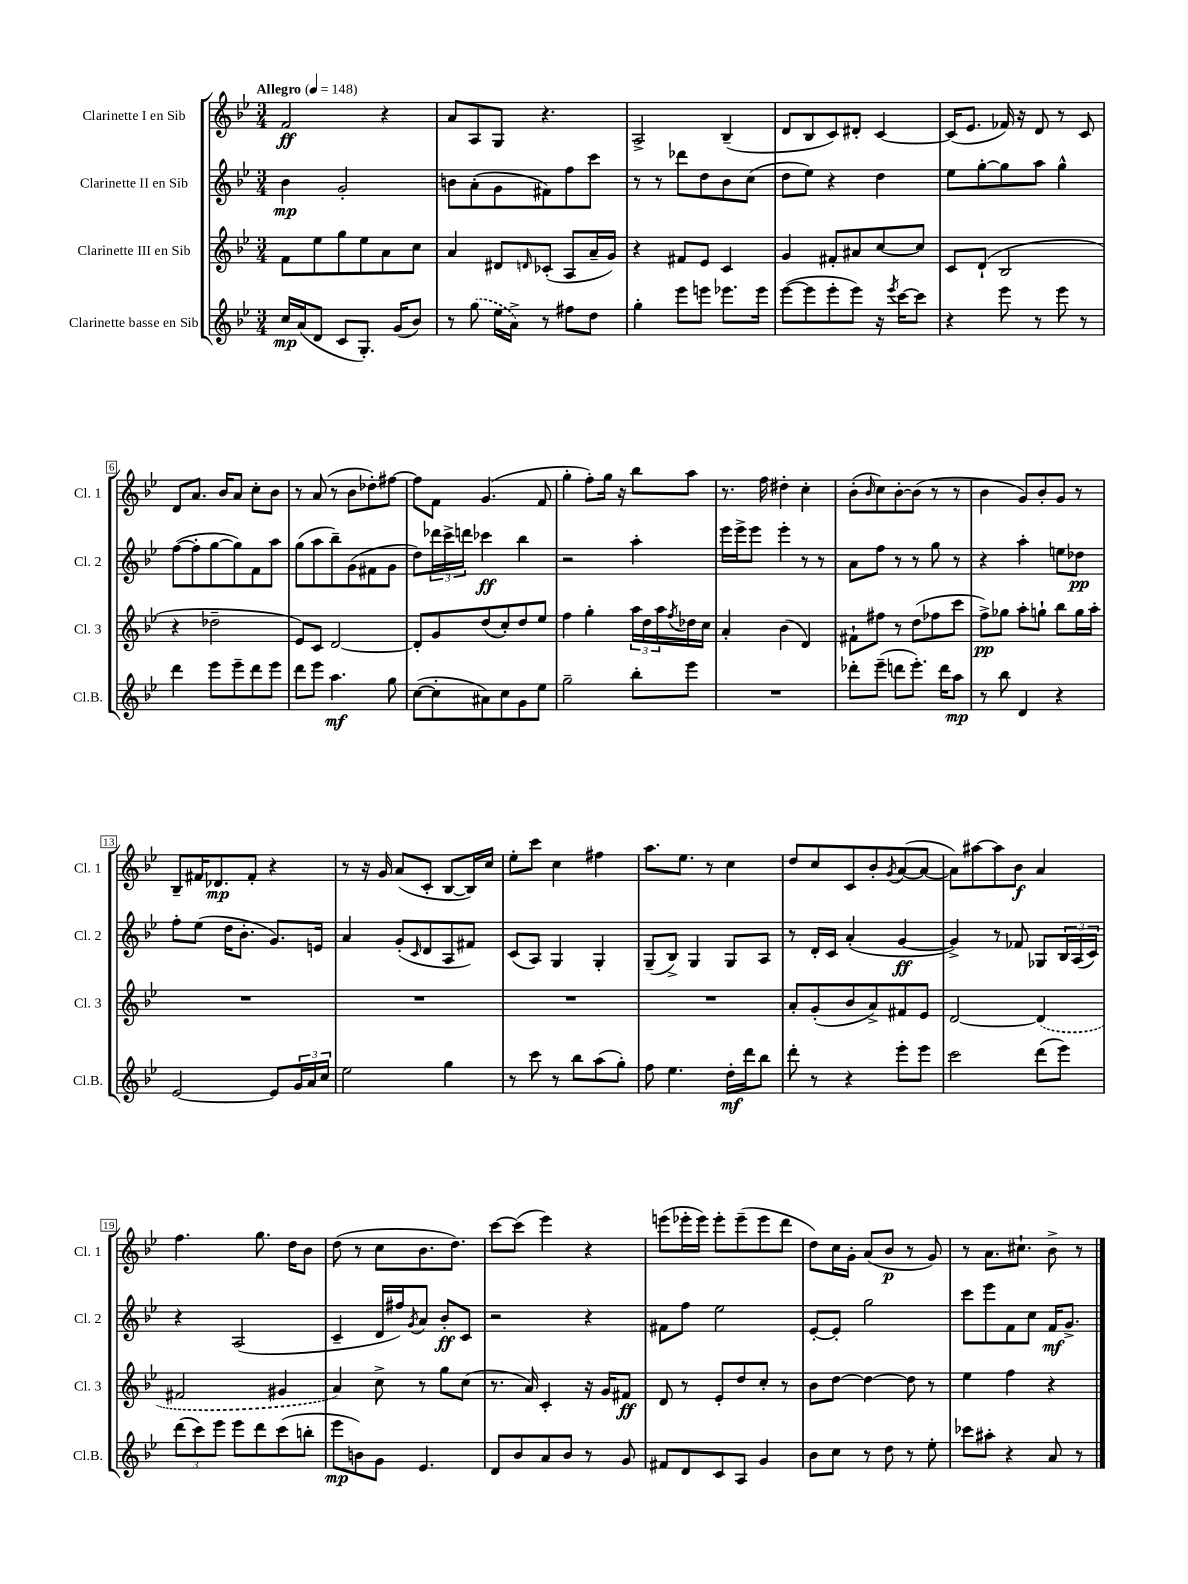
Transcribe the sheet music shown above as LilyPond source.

<<
\new StaffGroup <<
\new Staff = "s0" \with { instrumentName = "Clarinette I en Sib" shortInstrumentName = "Cl. 1" } {
    \clef treble \key bes \major \numericTimeSignature \time 3/4 \tempo "Allegro" 4 = 148
    f'2\ff r4 |
    a'8 a8 g8 r4. |
    a2-> bes4--( |
    d'8 bes8 c'8) dis'8-. c'4~ |
    c'16( ees'8. fes'16) r16 d'8 r8 c'8 |
    d'8 a'8. bes'16 a'8 c''8-. bes'8 |
    r8 a'8( r8 bes'8 des''8-.) fis''8~ |
    fis''8 f'8 g'4.( f'8 |
    g''4-. f''8-.) g''16 r16 bes''8 a''8 |
    r8. f''16 dis''4-. c''4-. |
    bes'8-.( \grace { bes'16 } c''8) bes'8~-. bes'8( r8 r8 |
    bes'4 g'8) bes'8-. g'8 r8 |
    bes8-- fis'16 des'8.\mp fis'8-. r4 |
    r8 r16 g'16 a'8( c'8-. bes8~ bes16) c''16 |
    ees''8-. c'''8 c''4 fis''4 |
    a''8. ees''8. r8 c''4 |
    d''8 c''8 c'8 bes'8-. \acciaccatura { g'8 } a'8~( a'8~ |
    a'8) ais''8~ ais''8 bes'8\f a'4 |
    f''4. g''8. d''16 bes'8 |
    d''8( r8 c''8 bes'8. d''8.) |
    c'''8~ c'''8( ees'''4) r4 |
    e'''8( ees'''16-. ees'''16) ees'''8-. ees'''8--( ees'''8 d'''8 |
    d''8) c''16 g'16-. a'8( bes'8\p r8 g'8) |
    r8 a'8. cis''8.-! bes'8-> r8 \bar "|." |
}
\new Staff = "s1" \with { instrumentName = "Clarinette II en Sib" shortInstrumentName = "Cl. 2" } {
    \clef treble \key bes \major \numericTimeSignature \time 3/4
    bes'4\mp g'2-. |
    b'8 a'8-.( g'8 fis'8) f''8 c'''8 |
    r8 r8 des'''8 d''8 bes'8 c''8( |
    d''8 ees''8) r4 d''4 |
    ees''8 g''8~-. g''8 a''8 g''4-^ |
    f''8~( f''8-. g''8~ g''8) f'8 a''8 |
    g''8( a''8 bes''8--) g'8( fis'8 g'8 |
    d''8) \tuplet 3/2 { des'''16 c'''16-> d'''16 } ces'''4\ff bes''4 |
    r2 a''4-. |
    ees'''16 ees'''16-> ees'''8 ees'''4-. r8 r8 |
    a'8 f''8 r8 r8 g''8 r8 |
    r4 a''4-. e''8 des''8\pp |
    f''8-. ees''8( d''16 bes'8.-. g'8.) e'16 |
    a'4 g'8-.( \grace { c'16 } d'8 a8 fis'8) |
    c'8( a8) g4 g4-. |
    g8--( bes8->) g4 g8 a8 |
    r8 d'16-. c'16 a'4-.( g'4~\ff |
    g'4->) r8 fes'8 ges8 \tuplet 3/2 { bes16 a16( c'16) } |
    r4 a2( |
    c'4-- d'16 fis''16) \acciaccatura { g'8 } a'8 bes'8-.\ff c'8 |
    r2 r4 |
    fis'8 f''8 ees''2 |
    ees'8~-. ees'8-. g''2 |
    c'''8 ees'''8 f'8 c''8 f'16\mf g'8.-> \bar "|." |
}
\new Staff = "s2" \with { instrumentName = "Clarinette III en Sib" shortInstrumentName = "Cl. 3" } {
    \clef treble \key bes \major \numericTimeSignature \time 3/4
    f'8 ees''8 g''8 ees''8 a'8 c''8 |
    a'4 dis'8 \grace { d'16 } ces'8-.( a8 a'16-- g'16) |
    r4 fis'8 ees'8 c'4 |
    g'4 fis'8-. ais'8 c''8~ c''8 |
    c'8 d'8-!( bes2 |
    r4 des''2-- |
    ees'8) c'8 d'2~ |
    d'8-. g'8 d''8( c''8-.) d''8 ees''8 |
    f''4 g''4-. \tuplet 3/2 { a''16 d''16 a''16 } \acciaccatura { f''8 } des''16 c''16 |
    a'4-. bes'4( d'4) |
    fis'8-! fis''8 r8 d''8( fes''8 c'''8 |
    f''8->\pp) ges''8 a''8-. g''8-! bes''8 g''16 a''16-. |
    R2. |
    R2. |
    R2. |
    R2. |
    a'8-. g'8-.( bes'8 a'8->) fis'8 ees'8 |
    d'2~ \once \slurDashed d'4( |
    fis'2 gis'4 |
    a'4) c''8-> r8 g''8 c''8( |
    r8. a'16) c'4-. r16 g'16 fis'8\ff |
    d'8 r8 ees'8-. d''8 c''8-. r8 |
    bes'8 d''8~ d''4~ d''8 r8 |
    ees''4 f''4 r4 \bar "|." |
}
\new Staff = "s3" \with { instrumentName = "Clarinette basse en Sib" shortInstrumentName = "Cl.B." } {
    \clef treble \key bes \major \numericTimeSignature \time 3/4
    c''16\mp a'16( d'8 c'8 g8.-.) g'16( bes'8) |
    r8 \once \slurDashed g''8( ees''16 a'16->) r8 fis''8 d''8 |
    g''4-. ees'''8 e'''8 ees'''8. ees'''16 |
    ees'''8~( ees'''8 ees'''8-. ees'''8) r16 \acciaccatura { ees'''8 } c'''16~ c'''8 |
    r4 ees'''8 r8 ees'''8 r8 |
    d'''4 ees'''8 ees'''8-- d'''8 ees'''8 |
    d'''8 ees'''8 a''4.\mf g''8 |
    c''8~( c''8-. ais'8) c''8 g'8 ees''8 |
    g''2-- bes''8-. ees'''8 |
    R2. |
    des'''8-. ees'''8--( d'''8 ees'''8.-.) d'''16 a''8\mp |
    r8 bes''8 d'4 r4 |
    ees'2~ ees'8 \tuplet 3/2 { g'16 a'16 c''16 } |
    ees''2 g''4 |
    r8 c'''8 r8 bes''8 a''8( g''8-.) |
    f''8 ees''4. d''16-.\mf d'''16 bes''8 |
    d'''8-. r8 r4 ees'''8-. ees'''8 |
    c'''2 d'''8( ees'''8) |
    \tuplet 3/2 { d'''8( c'''8) ees'''8 } ees'''8 d'''8 c'''8( b''8-. |
    ees'''8\mp b'8) g'8 ees'4. |
    d'8 bes'8 a'8 bes'8 r8 g'8 |
    fis'8 d'8 c'8 a8 g'4 |
    bes'8 c''8 r8 d''8 r8 ees''8-. |
    ces'''8 ais''8-. r4 a'8 r8 \bar "|." |
}
>>
>>
\layout { \context { \Score \override BarNumber.stencil = #(make-stencil-boxer 0.1 0.3 ly:text-interface::print) } }
